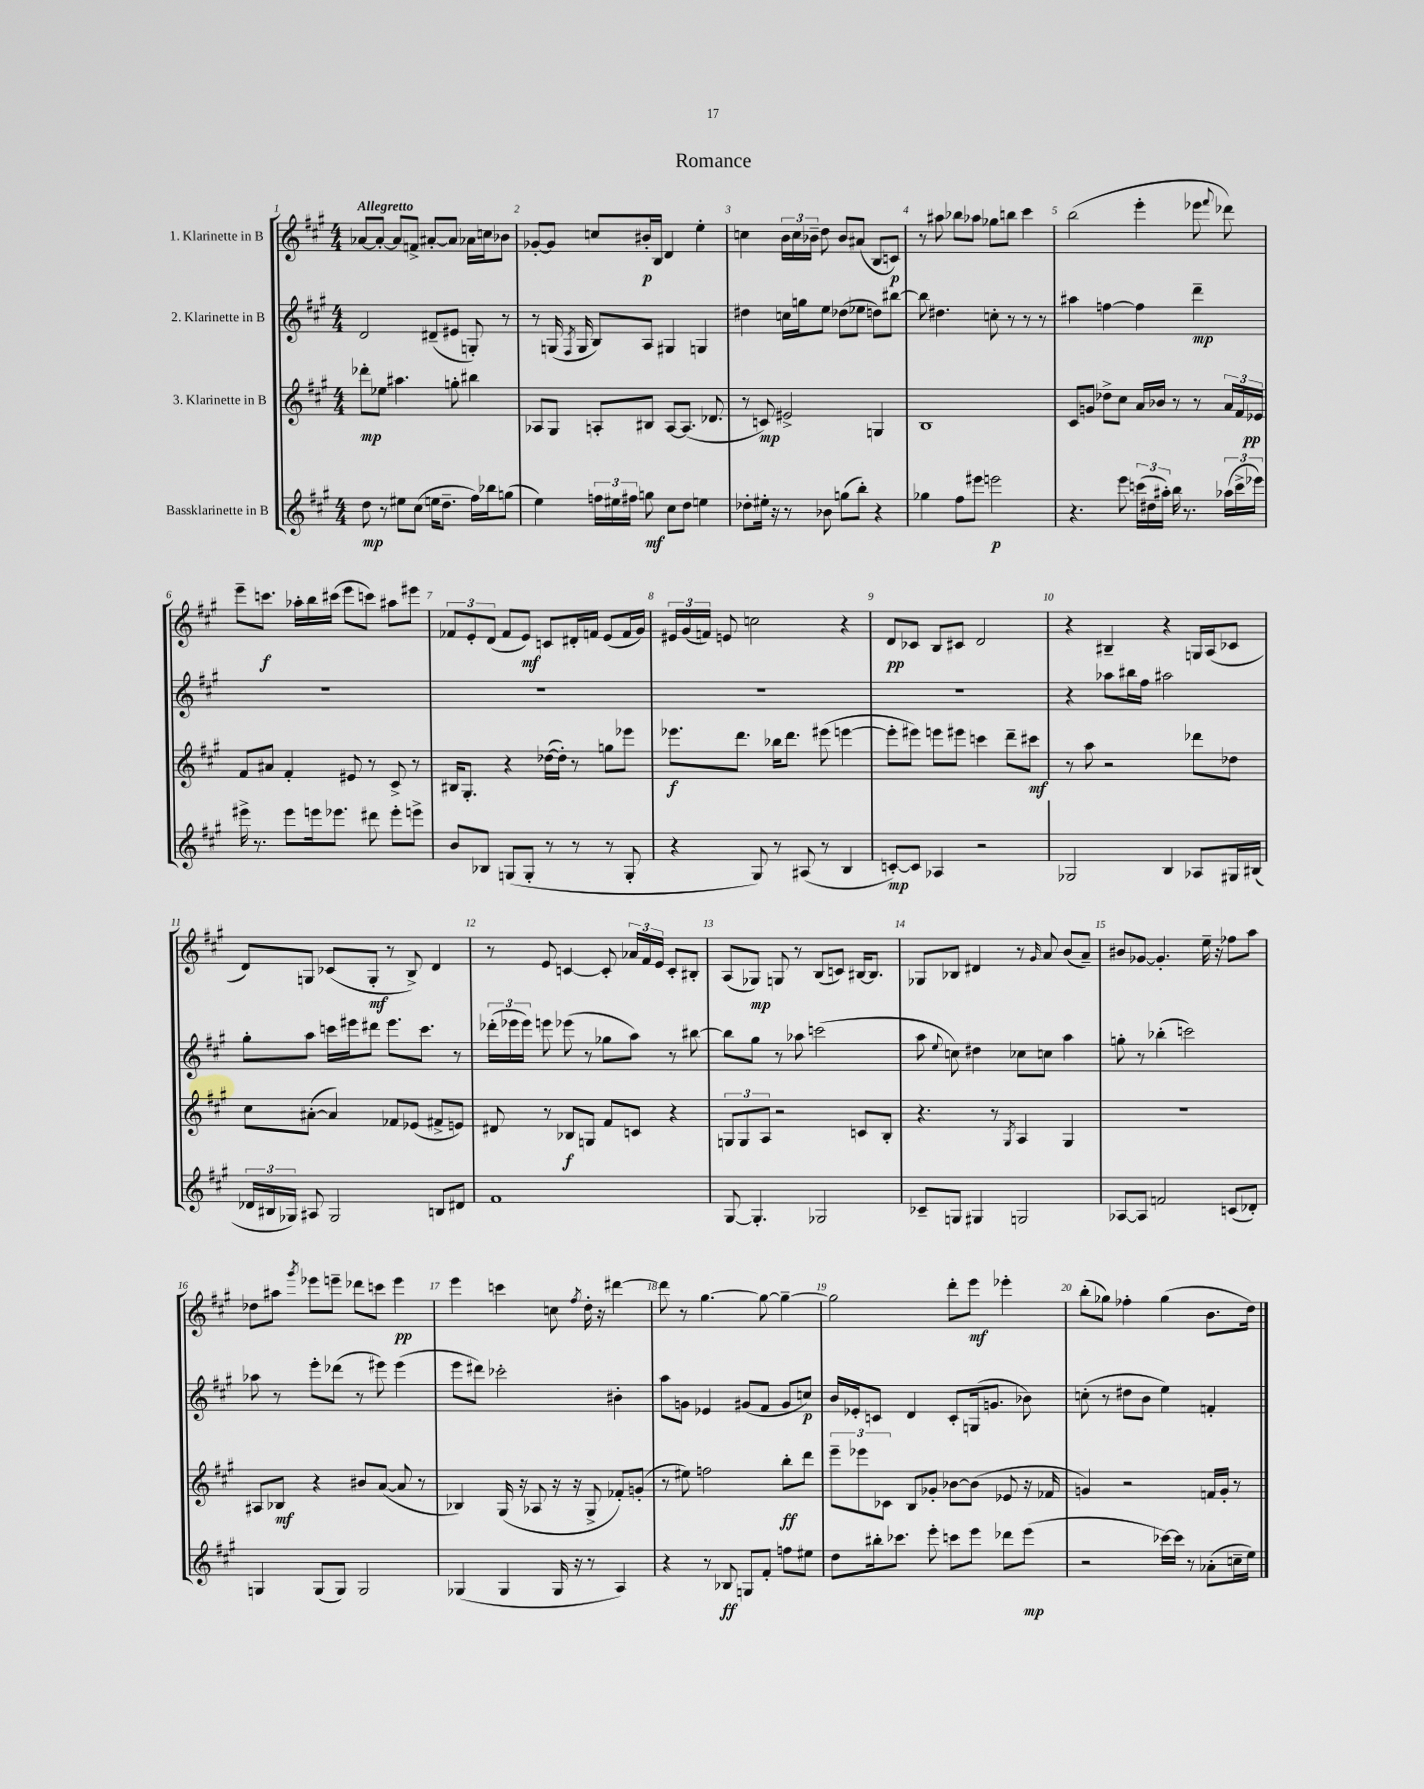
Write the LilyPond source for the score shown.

\header { title = "Romance" }
<<
\new StaffGroup <<
\new Staff = "s0" \with { instrumentName = "1. Klarinette in B" } {
    \clef treble \key a \major \numericTimeSignature \time 4/4 \tempo "Allegretto"
    \autoBeamOff aes'8[~ aes'8]~-. aes'8[ f'8]-> ais'8[~-. ais'8] aes'16[ c''16 bes'8] |
    ges'8[~-. ges'8] c''8[ bis'16-.\p b16] d'4 e''4-. |
    c''4 \tuplet 3/2 { b'16[ c''16 bes'16]-- } d''8 bes'8[ ais'8]( b8[ c'8]\p) |
    r8 ais''8 bes''8[ aes''8] ges''8[ b''8] cis'''4 |
    b''2( e'''4-. ees'''8 \appoggiatura { fis'''8 } des'''8) |
    e'''8[-- c'''8.]\f aes''16[-. b''16 cis'''16]( e'''8[ c'''8]) ais''8[ eis'''8] |
    \tuplet 3/2 { fes'8[ e'8-. d'8]( } fes'8[ e'8]\mf) c'8[ dis'16-. f'16] e'8[( f'16 gis'16]) |
    \tuplet 3/2 { eis'16[ gis'16( f'16]) } e'8 c''2 r4 |
    d'8[\pp ces'8] b8[ cis'8] d'2 |
    r4 bis4-- r4 g16[ a16( ces'8] |
    d'8[) g8] ces'8[( g8]-.\mf r8 b8->) d'4 |
    r8 e'8 c'4~ c'8-. \tuplet 3/2 { aes'16[ fis'16 e'16] } c'8[-. bis8]-. |
    a8[( ges8]\mp) g8 r8 b8[( c'8]) bis16[~ bis8.] |
    ges8[ bes8] dis'4 r8 \grace { gis'16 } a'8 b'8[( a'8]--) |
    bis'8[ ges'8]~ ges'4.-. e''16-- r16 fes''8[ a''8] |
    des''8[ ais''8] \acciaccatura { gis'''8 } ees'''8[ e'''8]-- des'''8[ c'''8] e'''4\pp |
    e'''4 c'''4 c''8 \acciaccatura { fis''8 } d''16-. r16 dis'''4~ |
    dis'''8 r8 gis''4.~ gis''8~ gis''4~-- |
    gis''2 d'''8[-. e'''8]\mf ees'''4-. |
    b''8[-.( ges''8]) fes''4-. ges''4( b'8.[ d''16]) \bar "|." |
}
\new Staff = "s1" \with { instrumentName = "2. Klarinette in B" } {
    \clef treble \key a \major \numericTimeSignature \time 4/4
    \autoBeamOff d'2 dis'8[--( eis'8] g8-.) r8 |
    r8 g16( \acciaccatura { fis8 } g16 b8[) a8] gis4 g4 |
    dis''4 c''16[ g''16 e''8] des''8[( ees''8] d''8[) bis''8]~ |
    bis''8 dis''4. c''8-. r8 r8 r8 |
    ais''4 f''4~ f''4 d'''4--\mp |
    R1 |
    R1 |
    R1 |
    R1 |
    r4 aes''8[ bis''16 fis''16] ais''2 |
    gis''8[-. a''8] c'''16[ eis'''16 dis'''8] eis'''8.[ c'''8.] r8 |
    \tuplet 3/2 { des'''16[-.( ees'''16 ees'''16]) } e'''8 ees'''8( r8 ges''8[ a''8]) r8 bis''8~ |
    bis''8[ gis''8] r8 aes''8 c'''2( |
    a''8 \appoggiatura { e''8 } c''8) dis''4 ces''8[ c''8] a''4 |
    g''8-. r8 bes''4-.( c'''2) |
    aes''8 r8 e'''8[-. des'''8]( r8 eis'''8) eis'''4( |
    e'''8[ dis'''8]) ces'''2-. bis'4-. |
    a''8[ g'8] ees'4 gis'8[( fis'8] gis'8[ c''8]\p) |
    b'16[ ees'16-. c'8] d'4 c'8[-. g16( g'8.] bes'8) |
    c''8-.( r8 dis''8[ b'8] e''4) f'4-. \bar "|." |
}
\new Staff = "s2" \with { instrumentName = "3. Klarinette in B" } {
    \clef treble \key a \major \numericTimeSignature \time 4/4
    \autoBeamOff des'''8[-.\mp ees''8] ais''4. g''8-. bis''4 |
    aes8[ gis8] a8[-. bis8] a8[~ a8.]( des'8. |
    r8 c'8\mp) eis'2-> g4 |
    b1 |
    cis'8[ g'8] des''8[-> cis''8] a'16[ bes'16] r8 r8 \tuplet 3/2 { a'16[ fis'16 ees'16]\pp } |
    fis'8[ ais'8] fis'4-. eis'8 r8 cis'8-> r8 |
    bis16[ gis8.]-. r4 des''16[~( des''16]-.) r8 g''8[ ees'''8] |
    ees'''8.[\f d'''8.] bes''16[ d'''8.] eis'''8( e'''4~ |
    e'''8[-. eis'''8]) e'''8[ eis'''8] c'''4 d'''8[-- cis'''8]\mf |
    r8 a''8 r2 des'''8[ des''8] |
    cis''8[ ais'8]~-.( ais'4) fes'8[ ees'8]( fis'8[-> e'8]) |
    dis'8 r8 bes8[\f g8] fis'8[ c'8] r4 |
    \tuplet 3/2 { g8[ g8 a8] } r2 c'8[ b8]-. |
    r4. r8 \acciaccatura { gis8 } a4 gis4 |
    R1 |
    ais8[ bes8]\mf r4 bis'8[ a'8]~( a'8 r8 |
    bes4) gis16( r16 aes8 r16 r16 gis8-> fes'8[-.) g'8]-.( |
    r8 eis''8) f''2 b''8[-.\ff d'''8] |
    \tuplet 3/2 { e'''8[-- ees'''8 ces'8] } b8[ ges'8]-. bes'8[~ bes'8]( ees'8 r16 fes'16 |
    g'4) r2 f'16[ g'16]-. r8 \bar "|." |
}
\new Staff = "s3" \with { instrumentName = "Bassklarinette in B" } {
    \clef treble \key a \major \numericTimeSignature \time 4/4
    \autoBeamOff d''8\mp r8 eis''8[ cis''8]( e''16[ d''8.]-- fis''16[) bes''16 g''8]( |
    e''4) \tuplet 3/2 { f''16[ eis''16 fis''16] } g''8\mf cis''8[ d''8] e''4 |
    des''8[-. eis''16]-. r16 r8 bes'8 g''8[( b''8]-.) r4 |
    ges''4 fis''8[ eis'''8] e'''2\p |
    r4. e'''8 \tuplet 3/2 { c'''16[( dis''16 ais''16]-.) } b''16 r8. \tuplet 3/2 { aes''16[( c'''16-> ees'''16]) } |
    eis'''16-> r8. eis'''8[ e'''16 ees'''8.] dis'''8 ees'''8[-. e'''8]-> |
    b'8[ bes8] g8[( g8]-. r8 r8 r8 g8-. |
    r4 gis8) r8 ais8( r8 b4 |
    c'8[~-.\mp) c'8] aes4 r2 |
    ges2 b4 aes8[ gis16 bis16]( |
    \tuplet 3/2 { des'16[ bis16 ges16]) } ais8 ges2 b8[ dis'8] |
    fis'1 |
    gis8~ gis4.-. ges2 |
    ces'8[-- g8] gis4 g2 |
    aes8[~ aes8] f'2 c'8[( des'8]-.) |
    g4 g8[( g8]) g2 |
    ges4( ges4 ges16 r16 r8 a4) |
    r4 r8 bes8\ff g8[ fis'8]-. f''8[ eis''8] |
    d''8[ bis''16-. ces'''8.] e'''8-. c'''8[ e'''8] des'''8[ e'''8]\mp( |
    r2 ces'''16[~) ces'''16] r8 aes'8[-.( c''16-- e''16]) \bar "|." |
}
>>
>>
\layout { \context { \Score \override BarNumber.break-visibility = ##(#f #t #t) barNumberVisibility = #all-bar-numbers-visible } }
